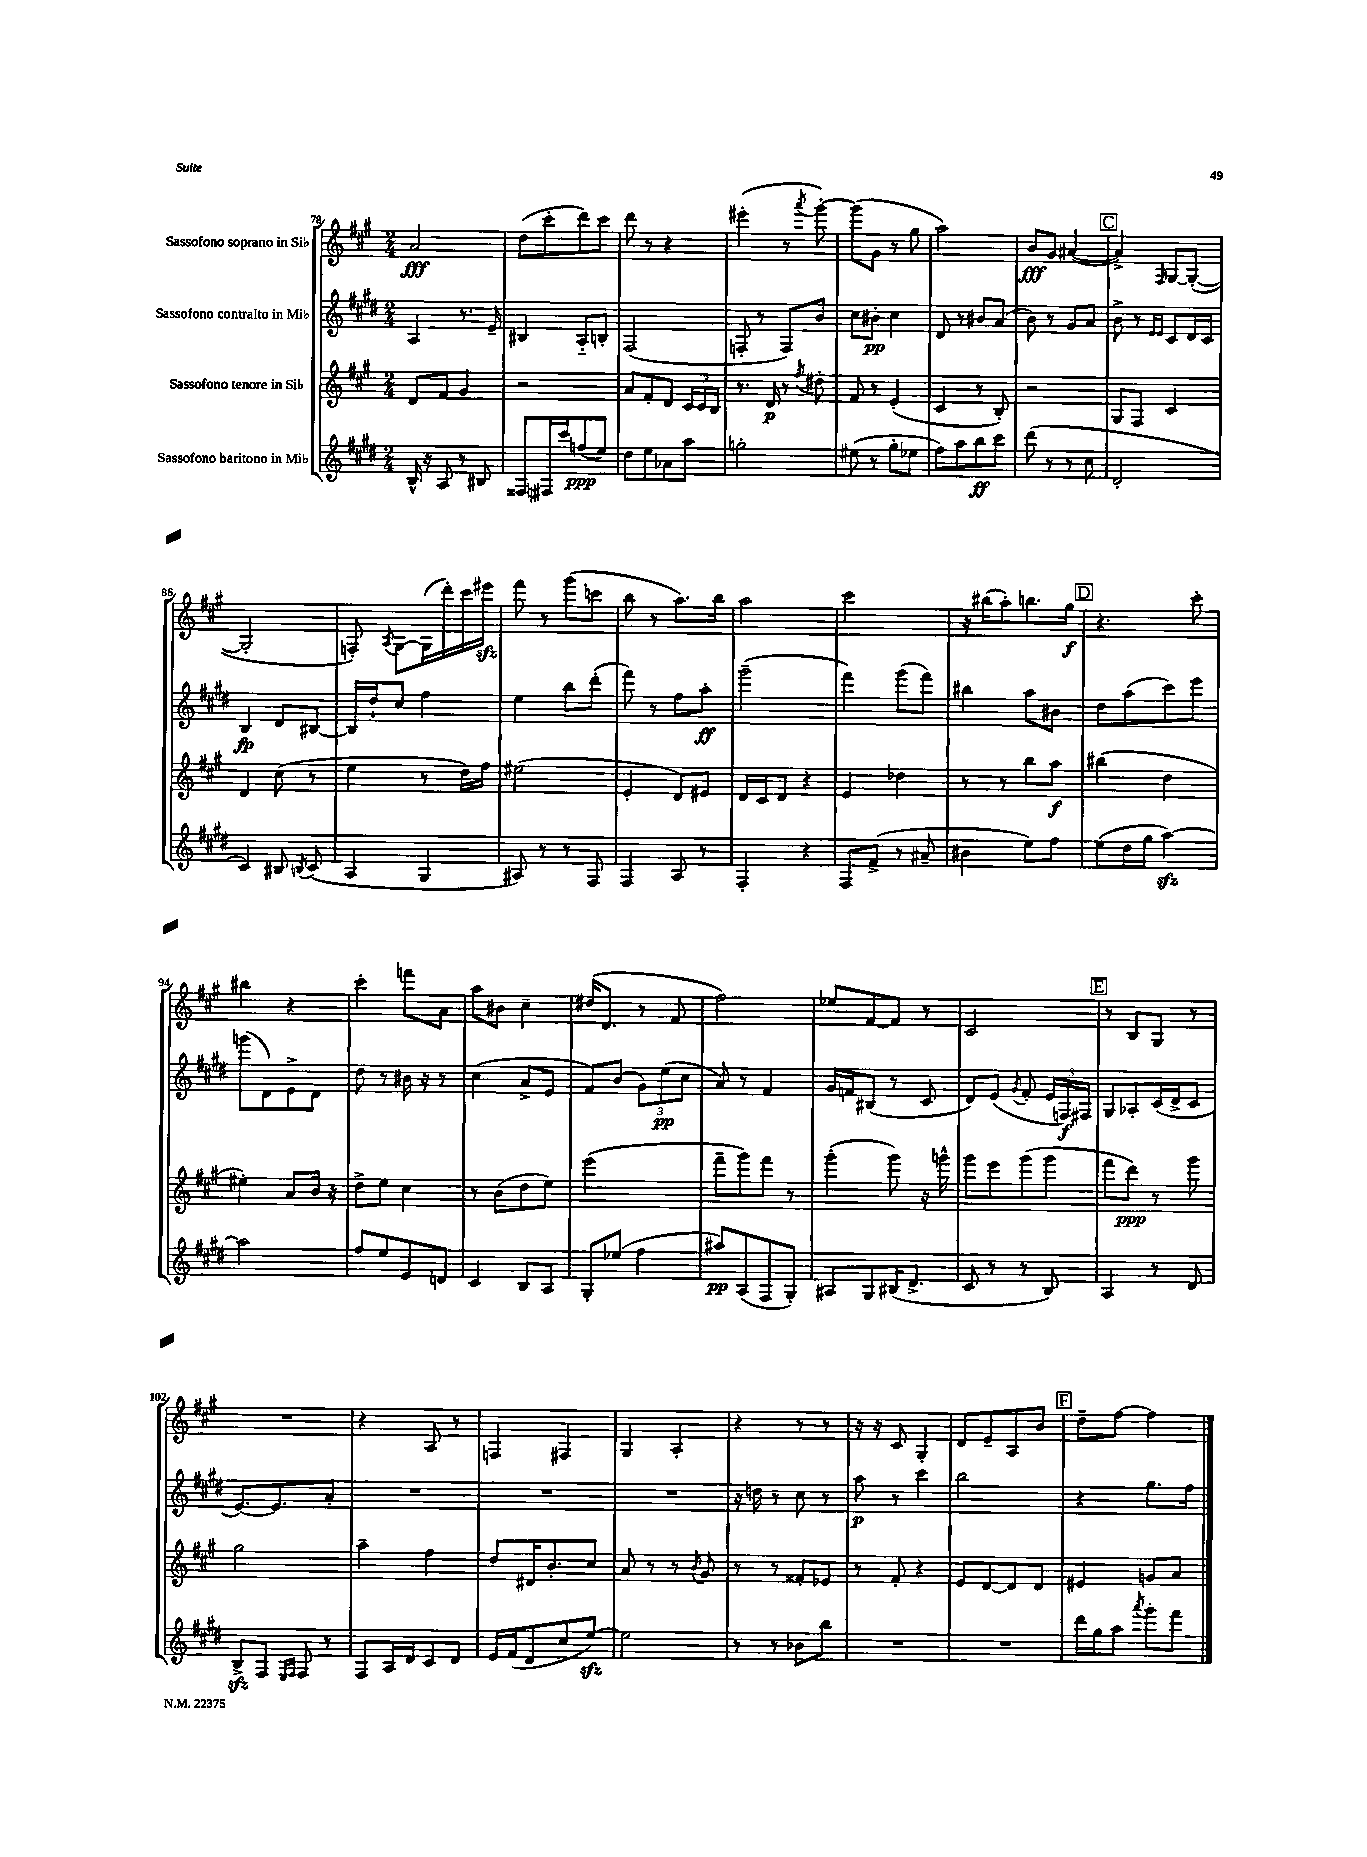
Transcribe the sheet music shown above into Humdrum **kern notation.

**kern	**kern	**kern	**kern
*staff4	*staff3	*staff2	*staff1
*clefG2	*clefG2	*clefG2	*clefG2
*k[f#c#g#d#]	*k[f#c#g#]	*k[f#c#g#d#]	*k[f#c#g#]
*M2/4	*M2/4	*M2/4	*M2/4
16B^^/	8d/L	4A/	2a/
16r	.	.	.
8A/	8f#/J	.	.
8r	4g#/	8.r	.
8B#/	.	.	.
.	.	16e~/	.
=	=	=	=
8F##/L	2r	4B#/	(8dd\L
16F#/L	.	.	8ccc#'\
16ccc#/J	.	.	.
(8ff/	.	8A'~/L	8ddd\)
8ee/J)	.	8B'/J	8ccc#\J
=	=	=	=
8dd#\L	8a/L	(2F#/	8ddd\
8ee\	8f#'/	.	8r
8a-\	8d/J	.	4r
8aa\J	24c#/LL	.	.
.	24c#/	.	.
.	24B/JJ	.	.
=	=	=	=
2gg'\	8.r	8F'/	(4eee#'\
.	.	8r	.
.	16d/	.	.
.	8r	8F/L)	8r
.	8qff#/	.	8qaaa/
.	8dd#'\	8b/J	[8ggg#'\)
=	=	=	=
(8ee#\	8f#/	8cc#\L	(8ggg#\]L
8r	8r	8b#'\J	8g#\J
8gg#'\L	(4e'/	4cc#\	8r
8ee-\J	.	.	8gg#\
=	=	=	=
8ff#\L)	4c#/	8d#/	2aa\)
8aa\	.	8r	.
8bb\	8r	8b#/L	.
8ccc#\J	8B'/)	(8a/J	.
=	=	=	=
(8ddd#\	2r	8b\)	8b/L
8r	.	8r	8g#/J
8r	.	8g#/L	([4a#/
8cc#\	.	8a/J	.
=	=	=	=
2d#'/	8G#/L	8b^\	4a#^/])
.	8F#/J	8r	.
.	.	16qqe/LL	.
.	.	16qqe/JJ	16qqF#/
.	4c#/	8c#/L	[8G#/L
.	.	16d#/L	(8G#'/_J
.	.	16c#/JJ	.
=	=	=	=
4c#/)	4d/	4B/	2G#'/]
8B#/	(8cc#\	8d#/L	.
8qB/	.	.	.
(8c#/	8r	[8B#/J	.
=	=	=	=
4A/	4ee\	16B#/]LL	8F'/)
.	.	16dd#`/J	.
.	.	.	8qA/
.	.	8cc#/J	[8G#\L
4G#/	8r	4ff#\	(16G#\]L
.	.	.	16ddd'\)
.	16dd\LL)	.	16ccc#\
.	16ff#\JJ	.	16eee#\JJ
=	=	=	=
8A#/)	(2ee#\	4ee\	8fff#\
8r	.	.	8r
8r	.	8bb\L	(8ggg#\L
8F#/	.	(8ddd#'\J	8ccc\J
=	=	=	=
4F#/	4e'/	8fff#\)	8bb\
.	.	8r	8r
8A/	8d/L)	8ff#\L	8.aa\L)
8r	8e#/J	8aa'\J	.
.	.	.	16bb\Jk
=	=	=	=
4F#'/	16d/LL	(2ggg#~\	2aa\
.	16c#/J	.	.
.	8d/J	.	.
4r	4r	.	.
=	=	=	=
8F#/L	4e/	4fff#\)	2ccc#\
(8f#^/J	.	.	.
8r	4dd-\	(8ggg#\L	.
8a#~/	.	8fff#\J)	.
=	=	=	=
4b#\	8r	4bb#\	16r
.	.	.	(16bb#\LK
.	8r	.	8aa'\)
8ee\L)	8bb\L	8aa\L	8.bb\
8ff#\J	8aa\J	8b#\J	.
.	.	.	16gg#\Jk
=	=	=	=
(8ee\L	(4bb#\	8dd#\L	4.r
16dd#\L	.	(8aa\	.
16gg#\JJ	.	.	.
[4aa\)	4dd\	8ccc#\)	.
.	.	8eee\J	8ccc#'\
=	=	=	=
2aa\]	4ee#'\)	(8ggg\L	4bb#\
.	.	8d#\)	.
.	8a/L	8e^\	4r
.	16b/Jk	8d#\J	.
.	16r	.	.
=	=	=	=
8ff#/L	8dd^\L	8dd#\	4ccc#'\
8ee/	8ee\J	8r	.
8e/	4cc#\	16b#\	8fff\L
.	.	16r	.
8d/J	.	8r	8a\J
=	=	=	=
4c#/	8r	(4cc#\	8aa\L
.	(8b\L	.	8b#\J
8B/L	8dd\	8a^/L	4cc#~\
8A/J	8ee\J)	8e/J	.
=	=	=	=
8G#'/L	(2eee\	8f#/L)	(16dd#/LK
.	.	.	8.d/J
(8ee-/J	.	(8b/J	.
4ff#\	.	12g#\L)	8r
.	.	(12ee\	.
.	.	.	8f#/
.	.	12cc#\J	.
=	=	=	=
8aa#/L)	8fff#~\L	8a/)	2ff#\)
(8A/	8ggg#\)	8r	.
8F#/	8fff#\J	4f#/	.
8G#'/J)	8r	.	.
=	=	=	=
8A#/L	(4ggg#'\	16g#/LL	8ee-/L
.	.	16f/J	.
8G#/	.	(8B#/J	[8f#/
(16B#/K	8ggg#\)	8r	8f#/]J
8.d#^/J	.	.	.
.	16r	8c#/	8r
.	16ggg^^\	.	.
=	=	=	=
8c#/	8ggg#\L	8d#/L)	2c#/
8r	8eee\	(8e/J	.
.	.	8qg#/	.
8r	(8ggg#\	8f#'/	.
8B/)	8ggg#\J	24e/LL	.
.	.	24F/)	.
.	.	24F#/JJ	.
=	=	=	=
4A/	8fff#\L	8G#/L	8r
.	8ddd\J)	8A-'/	8B/L
8r	8r	(16c#/L	8G#/J
.	.	16d#^/J	.
8d#/	8ggg#\	8c#/J	8r
=	=	=	=
8B^/L	2gg#\	[8.e/L)	2r
8F#/J	.	.	.
.	.	8.e/]	.
16qqE/LL	.	.	.
16qqF#/JJ	.	.	.
8F#/	.	.	.
8r	.	8a'/J	.
=	=	=	=
8F#/L	4aa~\	2r	4r
16A/L	.	.	.
16d#/J	.	.	.
8c#/	4ff#\	.	8A/
8d#/J	.	.	8r
=	=	=	=
16e/LL	8dd/L	2r	4F/
(16f#/J	.	.	.
8d#/	16d#/K	.	.
.	8.b'/	.	.
8cc#/	.	.	4F#/
[8ee/J)	8cc#/J	.	.
=	=	=	=
2ee\]	8a/	2r	4G#/
.	8r	.	.
.	8r	.	4A'/
.	8qb/	.	.
.	8g#/	.	.
=	=	=	=
8r	8r	16r	4r
.	.	16dd\	.
8r	8r	8r	.
8b-\L	8f##'/L	8cc#\	8r
8bb\J	8e-/J	8r	8r
=	=	=	=
2r	8r	8aa\	16r
.	.	.	16r
.	8f#'/	8r	8c#/
.	4r	4ccc#\	4G#'/
=	=	=	=
2r	8e/L	2bb\	8d/L
.	[8d/	.	8e~/
.	8d/]	.	8A/
.	8d/J	.	8b/J
=	=	=	=
16ddd#\LL	4e#/	4r	8dd~\L
16gg#\J	.	.	.
8aa\J	.	.	[8ff#\J
8qaaa/	.	.	.
8ggg#'\L	8g/L	8.gg#\L	4ff#\]
8fff#\J	8a/J	.	.
.	.	16ff#\Jk	.
==	==	==	==
*-	*-	*-	*-
